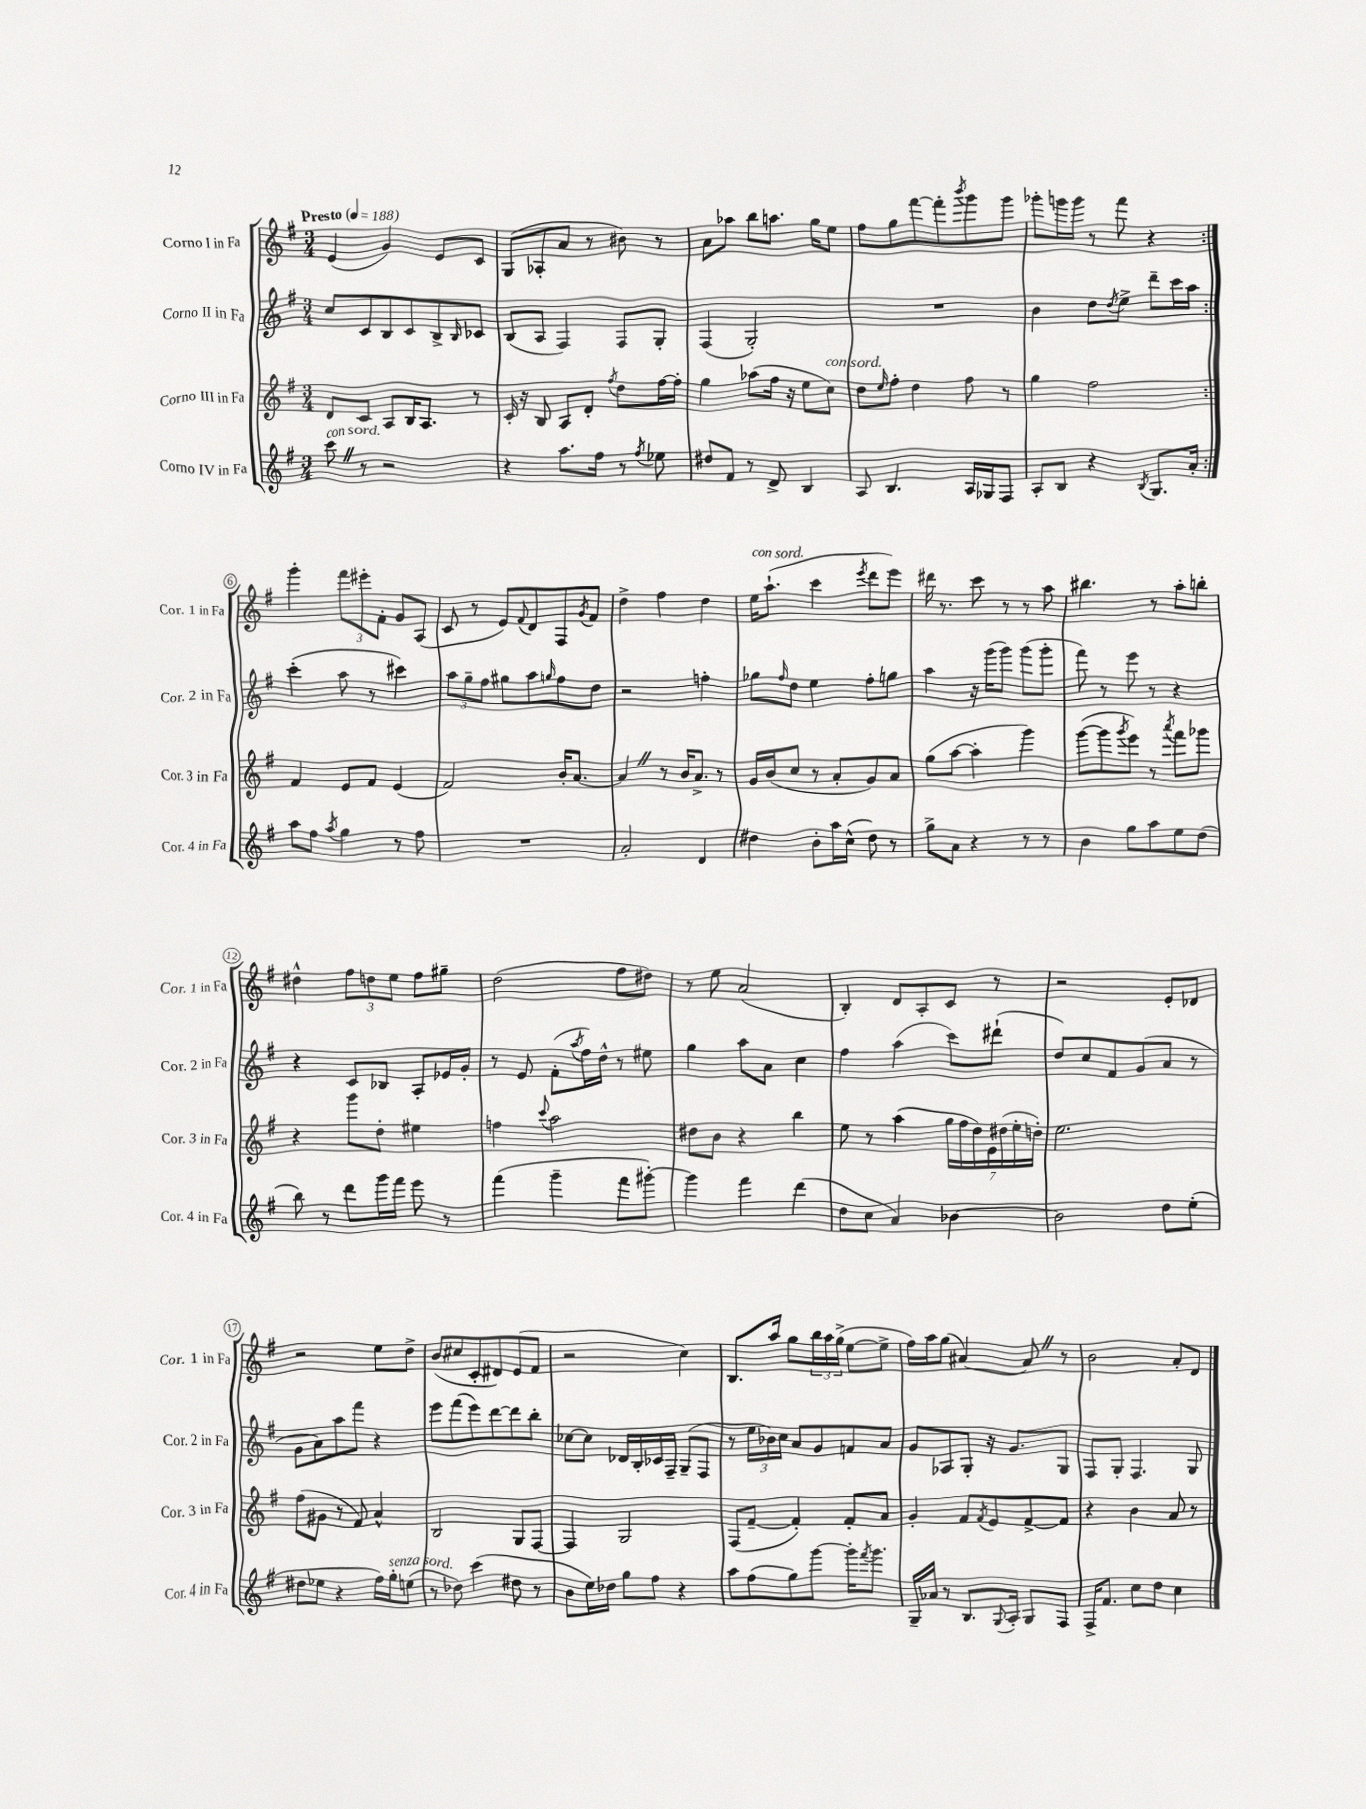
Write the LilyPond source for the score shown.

<<
\new StaffGroup <<
\new Staff = "s0" \with { instrumentName = "Corno I in Fa" shortInstrumentName = "Cor. 1 in Fa" } {
    \clef treble \key g \major \numericTimeSignature \time 3/4 \tempo "Presto" 4 = 188
    \repeat volta 2 { e'4( g'4) e'8 c'8 |
    g8( aes8-. a'8 r8 bis'8) r8 |
    a'8 aes''8 b''8 a''8. g''16 e''8 |
    fis''8 g''8 fis'''8~ fis'''8-. \acciaccatura { b'''8 } g'''8 g'''8 |
    ges'''8-. g'''16 g'''16 r8 fis'''8 r4 | }
    g'''4-. \tuplet 3/2 { fis'''8 eis'''8-. fis'8-. } g'8 a8( |
    c'8 r8 e'8) \appoggiatura { fis'8 } d'8 fis8 \acciaccatura { g'8 } fis'8 |
    d''4-> fis''4 d''4 |
    e''16^\markup { \italic "con sord." } a''8.-!( c'''4 \acciaccatura { e'''8 } d'''8 e'''8) |
    dis'''16 r8. c'''8 r8 r8 a''8 |
    bis''4. r8 a''8-. b''8-. |
    dis''4-^ \tuplet 3/2 { fis''8 d''8 e''8 } fis''8 gis''8-- |
    d''2( fis''8 dis''8) |
    r8 e''8 a'2( |
    b4-.) d'8 a8-. c'8 r8 |
    r2 e'8-. des'8 |
    r2 e''8 d''8-> |
    b'8( cis''8 c'8-. dis'8) e'8( fis'8 |
    r2 c''4) |
    b8. a''16 g''8 \tuplet 3/2 { b''16 a''16 g''16->( } e''8~ e''8-> |
    fis''16) a''16 g''8( ais'4~) ais'8 \once \override BreathingSign.text = \markup { \musicglyph "scripts.caesura.straight" } \breathe r8 |
    b'2 a'8-. d'8 \bar "|." |
}
\new Staff = "s1" \with { instrumentName = "Corno II in Fa" shortInstrumentName = "Cor. 2 in Fa" } {
    \clef treble \key g \major \numericTimeSignature \time 3/4
    \repeat volta 2 { c''8 c'8 b8 c'8 b8-> \grace { b16 } ces'8 |
    b8( a8 fis4) fis8 g8-. |
    fis4( g2-.) |
    R2. |
    b'4 d''8 \acciaccatura { d''8 } e''8-> d'''8-- c'''16 a''16 | }
    c'''4-.( a''8 r8 cis'''4) |
    \tuplet 3/2 { a''8 g''8-- fis''8 } gis''8 a''8 \grace { g''16 } fis''8 d''8 |
    r2 f''4-. |
    ges''8 \grace { fis''16 } d''8 e''4 fis''8-. g''8 |
    a''4 r16 g'''16( g'''8) g'''8( g'''8-. |
    fis'''8) r8 e'''8 r8 r4 |
    r4 c'8 bes8 a8-. ees'16 g'16-. |
    r8 e'8 fis'8-.( \acciaccatura { a''8 } fis''16) d''16-^ r8 eis''8 |
    g''4 a''8 a'8 c''4 |
    fis''4 a''4( c'''8) dis'''8-!( |
    d''8) c''8 fis'8 g'8( a'8 r8 |
    g'8 a'8) a''8 fis'''8 r4 |
    e'''8 fis'''8( e'''8) d'''8~ d'''8 b''8-. |
    ces''8~ ces''8 des'16 b16-. ces'16 fis16-- g8--( fis8 |
    r8 \tuplet 3/2 { e''16 bes'16) c''16 } a'8 g'8 f'8 a'8 |
    g'8 aes8 g8-. r16 g'8. g8 |
    fis8 g8-. fis4. g8 \bar "|." |
}
\new Staff = "s2" \with { instrumentName = "Corno III in Fa" shortInstrumentName = "Cor. 3 in Fa" } {
    \clef treble \key g \major \numericTimeSignature \time 3/4
    \repeat volta 2 { d'8 c'8 a8 b16 a8. r8 |
    c'16-. r16 b8 a8 d'8-. \acciaccatura { fis''8 } d''8 fis''16~ fis''16-. |
    g''4 aes''8( fis''16 r16 e''8 c''8^\markup { \italic "con sord." }) |
    d''8 \grace { e''16 } fis''8-. d''4 fis''8 r8 |
    g''4 fis''2 | }
    fis'4 e'8 fis'8 e'4( |
    fis'2) b'16-. a'8.~ |
    a'4 \once \override BreathingSign.text = \markup { \musicglyph "scripts.caesura.straight" } \breathe r8 b'16 a'8.-> r8 |
    g'16 b'16( c''8 r8 a'8-. g'8) a'8 |
    g''8( a''8~ a''4-. g'''4) |
    g'''8~( g'''8 \acciaccatura { g'''8 } e'''8) r8 \acciaccatura { a'''8 } fis'''8 ges'''8 |
    r4 g'''8 d''8-. eis''4 |
    f''4 \appoggiatura { c'''8 } a''2 |
    dis''8 b'8 r4 b''4 |
    e''8 r8 a''4( \tuplet 7/4 { g''16 fis''16 d''16) e'16 dis''16( e''16-. d''16-.) } |
    e''2. |
    fis''8( gis'8 r8 fis'8) a'4-^ |
    b2 g8 fis8~ |
    fis4 g2 |
    fis8( fis'8~-- fis'4-.) fis'8-. a'8 |
    g'4-. fis'8 \acciaccatura { fis'8 } e'8 fis'8~-> fis'8 |
    r4 b'4 a'8 r8 \bar "|." |
}
\new Staff = "s3" \with { instrumentName = "Corno IV in Fa" shortInstrumentName = "Cor. 4 in Fa" } {
    \clef treble \key g \major \numericTimeSignature \time 3/4
    \repeat volta 2 { c'''8^\markup { \italic "con sord." } \once \override BreathingSign.text = \markup { \musicglyph "scripts.caesura.straight" } \breathe r8 r2 |
    r4 a''8. fis''16 r8 \acciaccatura { fis''8 } ees''8 |
    dis''8 fis'8 r8 d'8-> b4 |
    a8 b4. a16 ges16 fis8 |
    a8-. b8 r4 \acciaccatura { b8 } g8. a'16-. | }
    a''8 fis''8 \acciaccatura { a''8 } g''4 r8 fis''8 |
    R2. |
    a'2-. d'4 |
    dis''4 b'8-. a''16 c''16-^( dis''8) r8 |
    g''8-> a'8 r4 r8 r8 |
    b'4 g''8 a''8 e''8 d''8( |
    b''8) r8 d'''8 g'''16 fis'''16 e'''8 r8 |
    fis'''4( g'''4-- fis'''8 gis'''8~-.) |
    gis'''4 fis'''4 d'''4( |
    d''8 c''8 a'4) bes'4~ |
    bes'2 d''8 e''8-.( |
    dis''8 ees''8 r4 fis''16) g''16-.^\markup { \italic "senza sord." } e''8( |
    r8 des''8) c'''4( dis''8 r8 |
    b'8 e''16) des''16 g''8 fis''8 r4 |
    a''8 fis''8( g''8) g'''8~ g'''16-. \acciaccatura { fis'''8 } g'''8. |
    g16-- aes'16 r8 b8. \appoggiatura { g8 } a16-. g8 fis8 |
    fis16-> fis'8. c''8 d''8 c''4 \bar "|." |
}
>>
>>
\layout { \context { \Score \override BarNumber.stencil = #(make-stencil-circler 0.1 0.3 ly:text-interface::print) } }
